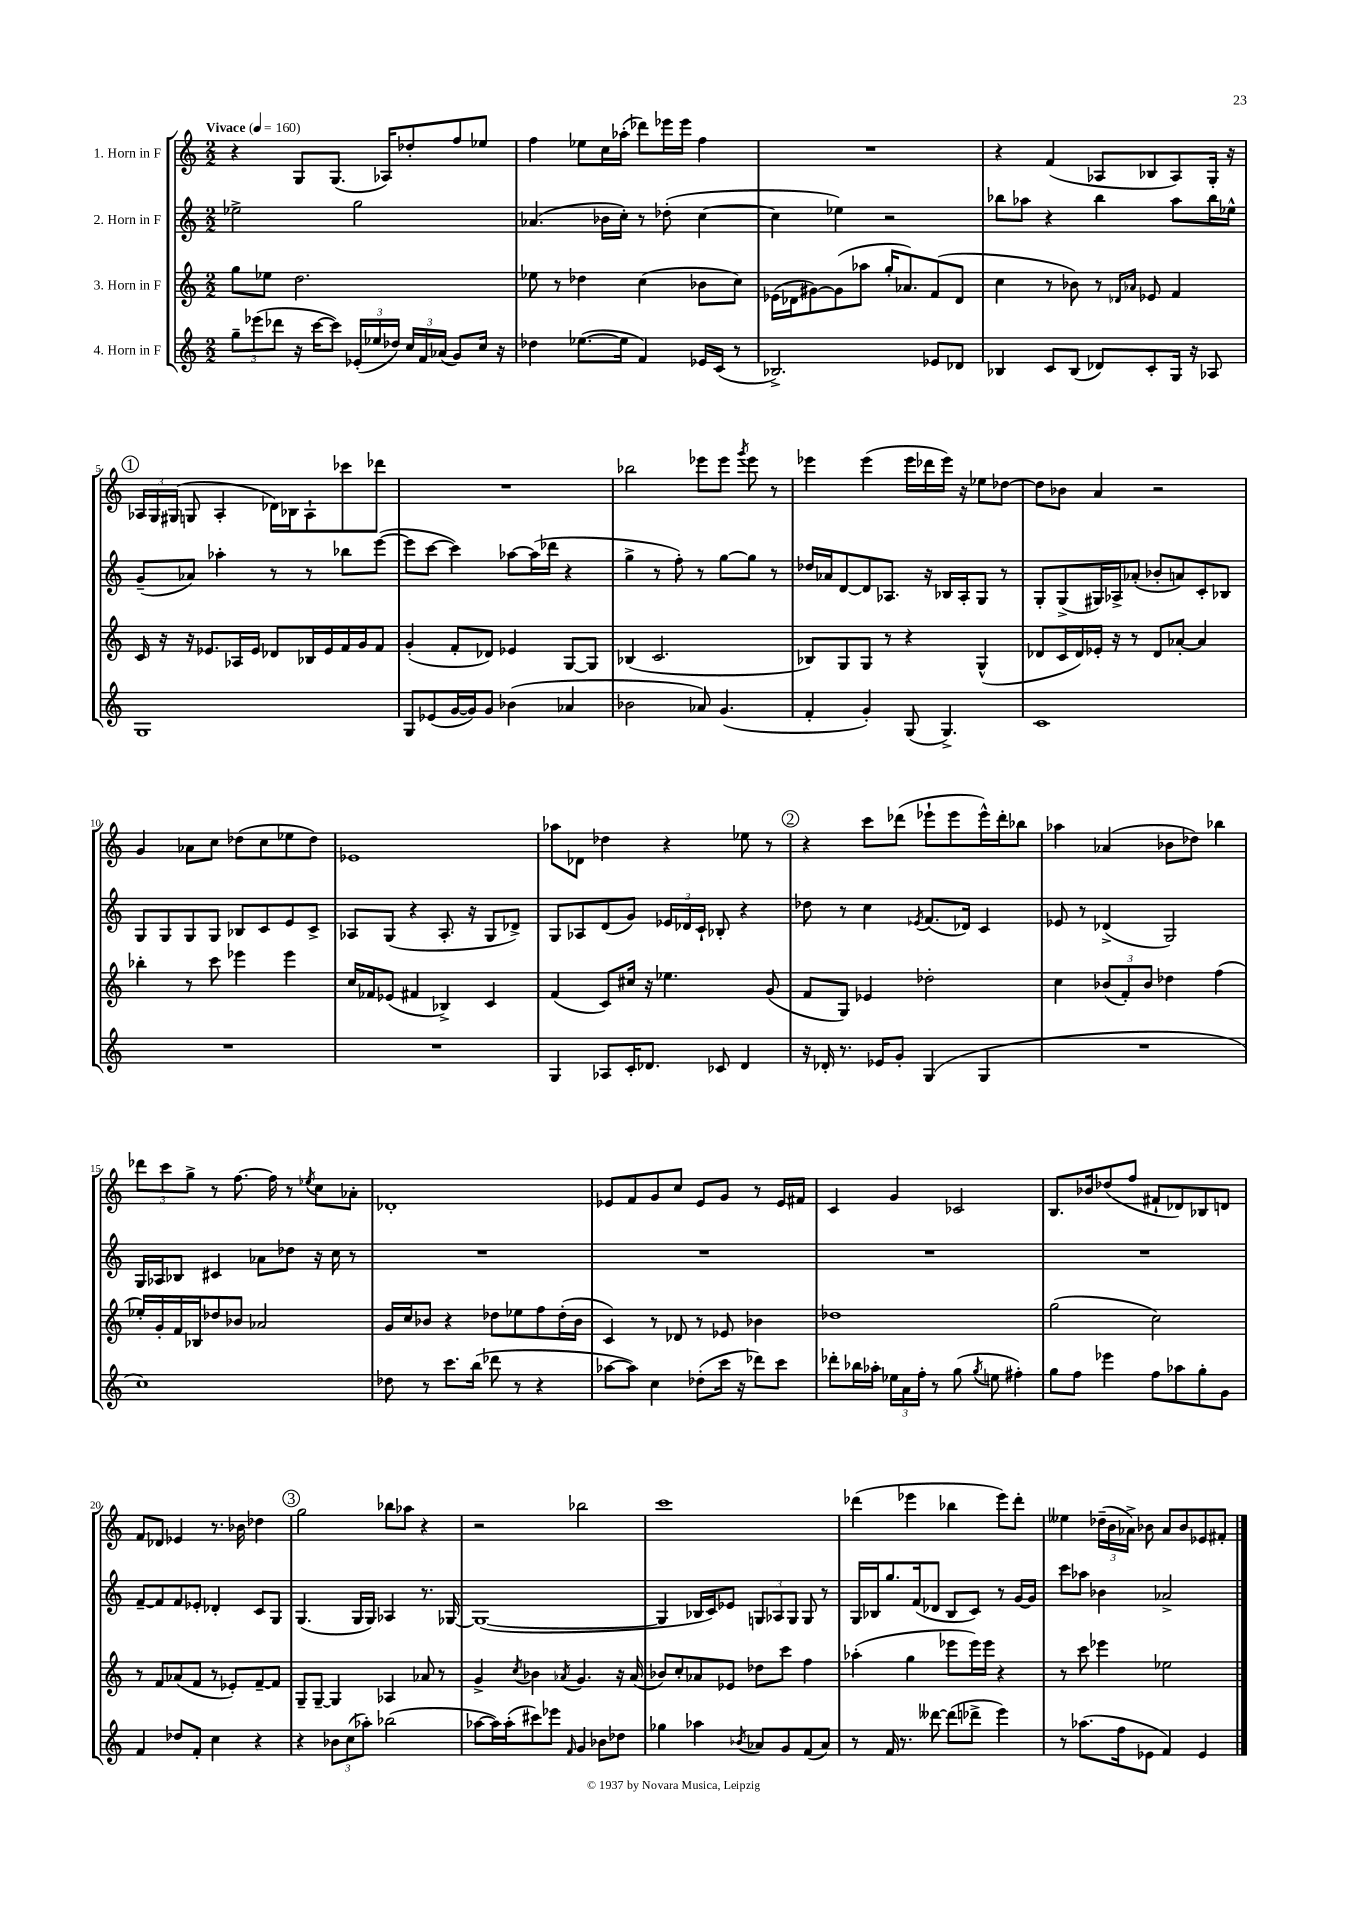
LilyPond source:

<<
\new StaffGroup <<
\new Staff = "s0" \with { instrumentName = "1. Horn in F" } {
    \clef treble \key c \major \numericTimeSignature \time 2/2 \tempo "Vivace" 4 = 160
    \autoBeamOff r4 g8[ g8.]( aes16[) des''8-. f''8 ees''8] |
    f''4 ees''8[ c''16 aes''16]-.( des'''8[) ees'''16 ees'''16] f''4 |
    R1 |
    r4 f'4( aes8[ bes8 aes8) g16]-. r16 |
    \mark \markup { \circle "1" } \tuplet 3/2 { aes16[ g16 gis16]( } g8 aes4-. des'16[) bes16 aes8-! ces'''8 des'''8] |
    R1 |
    bes''2 ees'''8[ ees'''8] \acciaccatura { g'''8 } ees'''8 r8 |
    ees'''4 ees'''4( ees'''16[ des'''16 ees'''16]) r16 ees''8[ des''8]~ |
    des''8[ bes'8] a'4 r2 |
    g'4 aes'8[ c''8] des''8[( c''8 ees''8 des''8]) |
    ees'1 |
    aes''8[ des'8] des''4 r4 ees''8 r8 |
    \mark \markup { \circle "2" } r4 c'''8[ des'''8]( ees'''8[-! ees'''8 ees'''16-^) des'''16-. bes''8] |
    aes''4 aes'4( bes'8[ des''8]) bes''4 |
    \tuplet 3/2 { des'''8[ c'''8 g''8]-> } r8 f''8.~ f''16 r8 \acciaccatura { ees''8 } c''8[ aes'8]-. |
    des'1-. |
    ees'8[ f'8 g'8 c''8] ees'8[ g'8] r8 ees'16[ fis'16] |
    c'4 g'4 ces'2 |
    b8.[ bes'16 des''8( f''8] fis'8[-! des'8) bes8 d'8] |
    f'8[ des'8] ees'4 r8. bes'16 des''4 |
    \mark \markup { \circle "3" } g''2 bes''8[ aes''8] r4 |
    r2 bes''2 |
    c'''1 |
    des'''4( ees'''4 bes''4 ees'''8[) des'''8]-. |
    eeses''4 \tuplet 3/2 { des''16[--( b'16 aes'16]->) } bes'8 aes'8[ bes'8 ees'8 fis'8]-. \bar "|." |
}
\new Staff = "s1" \with { instrumentName = "2. Horn in F" } {
    \clef treble \key c \major \numericTimeSignature \time 2/2
    \autoBeamOff ees''2-> g''2 |
    aes'4.( bes'16[ c''16]-.) r8 des''8-.( c''4~ |
    c''4 ees''4) r2 |
    bes''8[ aes''8] r4 bes''4 aes''8[ bes''16 ees''16]-^ |
    \mark \markup { \circle "1" } g'8[--( aes'8]) aes''4-. r8 r8 bes''8[ e'''8]~( |
    e'''8[ c'''8]~ c'''4) aes''8[~ aes''16( des'''16] r4 |
    g''4-> r8 f''8-.) r8 g''8[~ g''8] r8 |
    des''16[ aes'16 d'8~ d'8 aes8.] r16 bes16[ aes16-. g8] r8 |
    g8[-. g8->( gis16) aes16-> aes'8]-.( bes'8[-. a'8) c'8-. bes8] |
    g8[ g8 g8 g8] bes8[ c'8 e'8 c'8]-> |
    aes8[ g8]( r4 aes8.-. r16 g8[ des'8]->) |
    g8[ aes8 d'8( g'8]) \tuplet 3/2 { ees'16[ des'16 c'16]-! } bes8-. r4 |
    \mark \markup { \circle "2" } des''8 r8 c''4 \acciaccatura { ees'8 } f'8.[( des'16]) c'4 |
    ees'8 r8 des'4->( g2) |
    g16[ aes16 bes8] cis'4 aes'8[ des''8] r16 c''16 r8 |
    R1 |
    R1 |
    R1 |
    R1 |
    f'8[~-- f'8 f'8 ees'8]-. des'4-. c'8[ g8] |
    \mark \markup { \circle "3" } g4.( g16[ g16]) aes4 r8. ges16~ |
    ges1~( |
    ges4 bes16[ c'16) ees'8] \tuplet 3/2 { g8[ aes8 g8] } g8 r8 |
    g16[ bes16 g''8. f'16( des'8] bes8[ c'8]) r8 g'16[~ g'16] |
    c'''8[ aes''8] bes'4 aes'2-> \bar "|." |
}
\new Staff = "s2" \with { instrumentName = "3. Horn in F" } {
    \clef treble \key c \major \numericTimeSignature \time 2/2
    \autoBeamOff g''8[ ees''8] d''2. |
    ees''8 r8 des''4 c''4( bes'8[ c''8]) |
    ees'16[( des'16 gis'8~) gis'8( aes''8] g''16[-. aes'8.) f'8( des'8] |
    c''4 r8 bes'8) r8 \grace { des'16[ aes'16] } ees'8 f'4 |
    \mark \markup { \circle "1" } c'16 r16 r16 ees'8.[ aes16 ees'16] des'8[ bes16 ees'16 f'16 g'16 f'8] |
    g'4-.( f'8[-. des'8]) ees'4 g8[~ g8] |
    bes4( c'2. |
    bes8[) g8 g8] r8 r4 g4-^( |
    des'8[ c'16 des'16) ees'16]-. r16 r8 des'8[ aes'8]~-. aes'4 |
    bes''4-. r8 c'''8 ees'''4 ees'''4 |
    c''16[ fes'16 ees'8]( fis'4 bes4->) c'4 |
    f'4( c'8[) cis''16] r16 ees''4. g'8( |
    \mark \markup { \circle "2" } f'8[ g8]) ees'4 des''2-. |
    c''4 \tuplet 3/2 { bes'8[( f'8-.) bes'8] } des''4 f''4( |
    ees''16[-.) g'16-. f'16 bes16 des''8 bes'8] aes'2 |
    g'16[ c''16 bes'8] r4 des''8[ ees''8 f''8 des''16-.( bes'16] |
    c'4) r8 des'8 r8 ees'8 bes'4 |
    des''1 |
    g''2( c''2) |
    r8 f'8[ aes'8( f'8] r8 ees'8[-.) f'8~-- f'8] |
    \mark \markup { \circle "3" } g8[-- g8]~-- g4 aes4 aes'8 r8 |
    g'4-> \acciaccatura { c''8 } bes'4 \acciaccatura { aes'8 } g'4. r16 aes'16( |
    bes'8[) c''8-. aes'8 ees'8] des''8[ c'''8] f''4 |
    aes''4-.( g''4 ees'''8[ ees'''16) ees'''16] r4 |
    r8 c'''8 ees'''4 ees''2 \bar "|." |
}
\new Staff = "s3" \with { instrumentName = "4. Horn in F" } {
    \clef treble \key c \major \numericTimeSignature \time 2/2
    \autoBeamOff \tuplet 3/2 { g''8[-- ees'''8( des'''8] } r16 c'''16[~ c'''8]) \tuplet 3/2 { ees'16[-.( ees''16 des''16]) } \tuplet 3/2 { c''16[ f'16 aes'16]( } g'8[) c''16] r16 |
    des''4 ees''8.[~( ees''16] f'4) ees'16[ c'16]( r8 |
    bes2.->) ees'8[ des'8] |
    bes4 c'8[ bes8]( des'8[) c'8-. g16] r16 aes8 |
    \mark \markup { \circle "1" } g1 |
    g8[ ees'8( g'16~ g'16) g'8] bes'4( aes'4 |
    bes'2 aes'8) g'4.( |
    f'4-. g'4-.) g8( g4.->) |
    c'1 |
    R1 |
    R1 |
    g4 aes8[ c'16-. des'8.] ces'8 des'4 |
    \mark \markup { \circle "2" } r16 des'16-. r8. ees'16[ g'8]-. g4( g4 |
    R1 |
    c''1) |
    des''8 r8 c'''8.[ b''16]( des'''8 r8 r4 |
    aes''8[~ aes''8]) c''4 des''8[-.( c'''16] r16 des'''8[) c'''8] |
    des'''8[-. bes''16 aes''16]-. \tuplet 3/2 { ees''16[ a'16 f''16]-. } r8 g''8( \acciaccatura { g''8 } e''8 fis''4-.) |
    g''8[ f''8] ees'''4 f''8[ aes''8 g''8-. g'8] |
    f'4 des''8[ f'8]-. c''4 r4 |
    \mark \markup { \circle "3" } r4 \tuplet 3/2 { bes'8[ c''8( aes''8]-.) } bes''2( |
    aes''8[~ aes''16) aes''16-.( cis'''8) ees'''8] \grace { f'16 } g'4 bes'8[ des''8] |
    ges''4 aes''4 \acciaccatura { bes'8 } aes'8[ g'8 f'8( aes'8]) |
    r8 f'16 r8. deses'''8~ deses'''8[( des'''8]-> e'''4) |
    r8 aes''8.[( f''16 ees'8] f'4) ees'4 \bar "|." |
}
>>
>>
